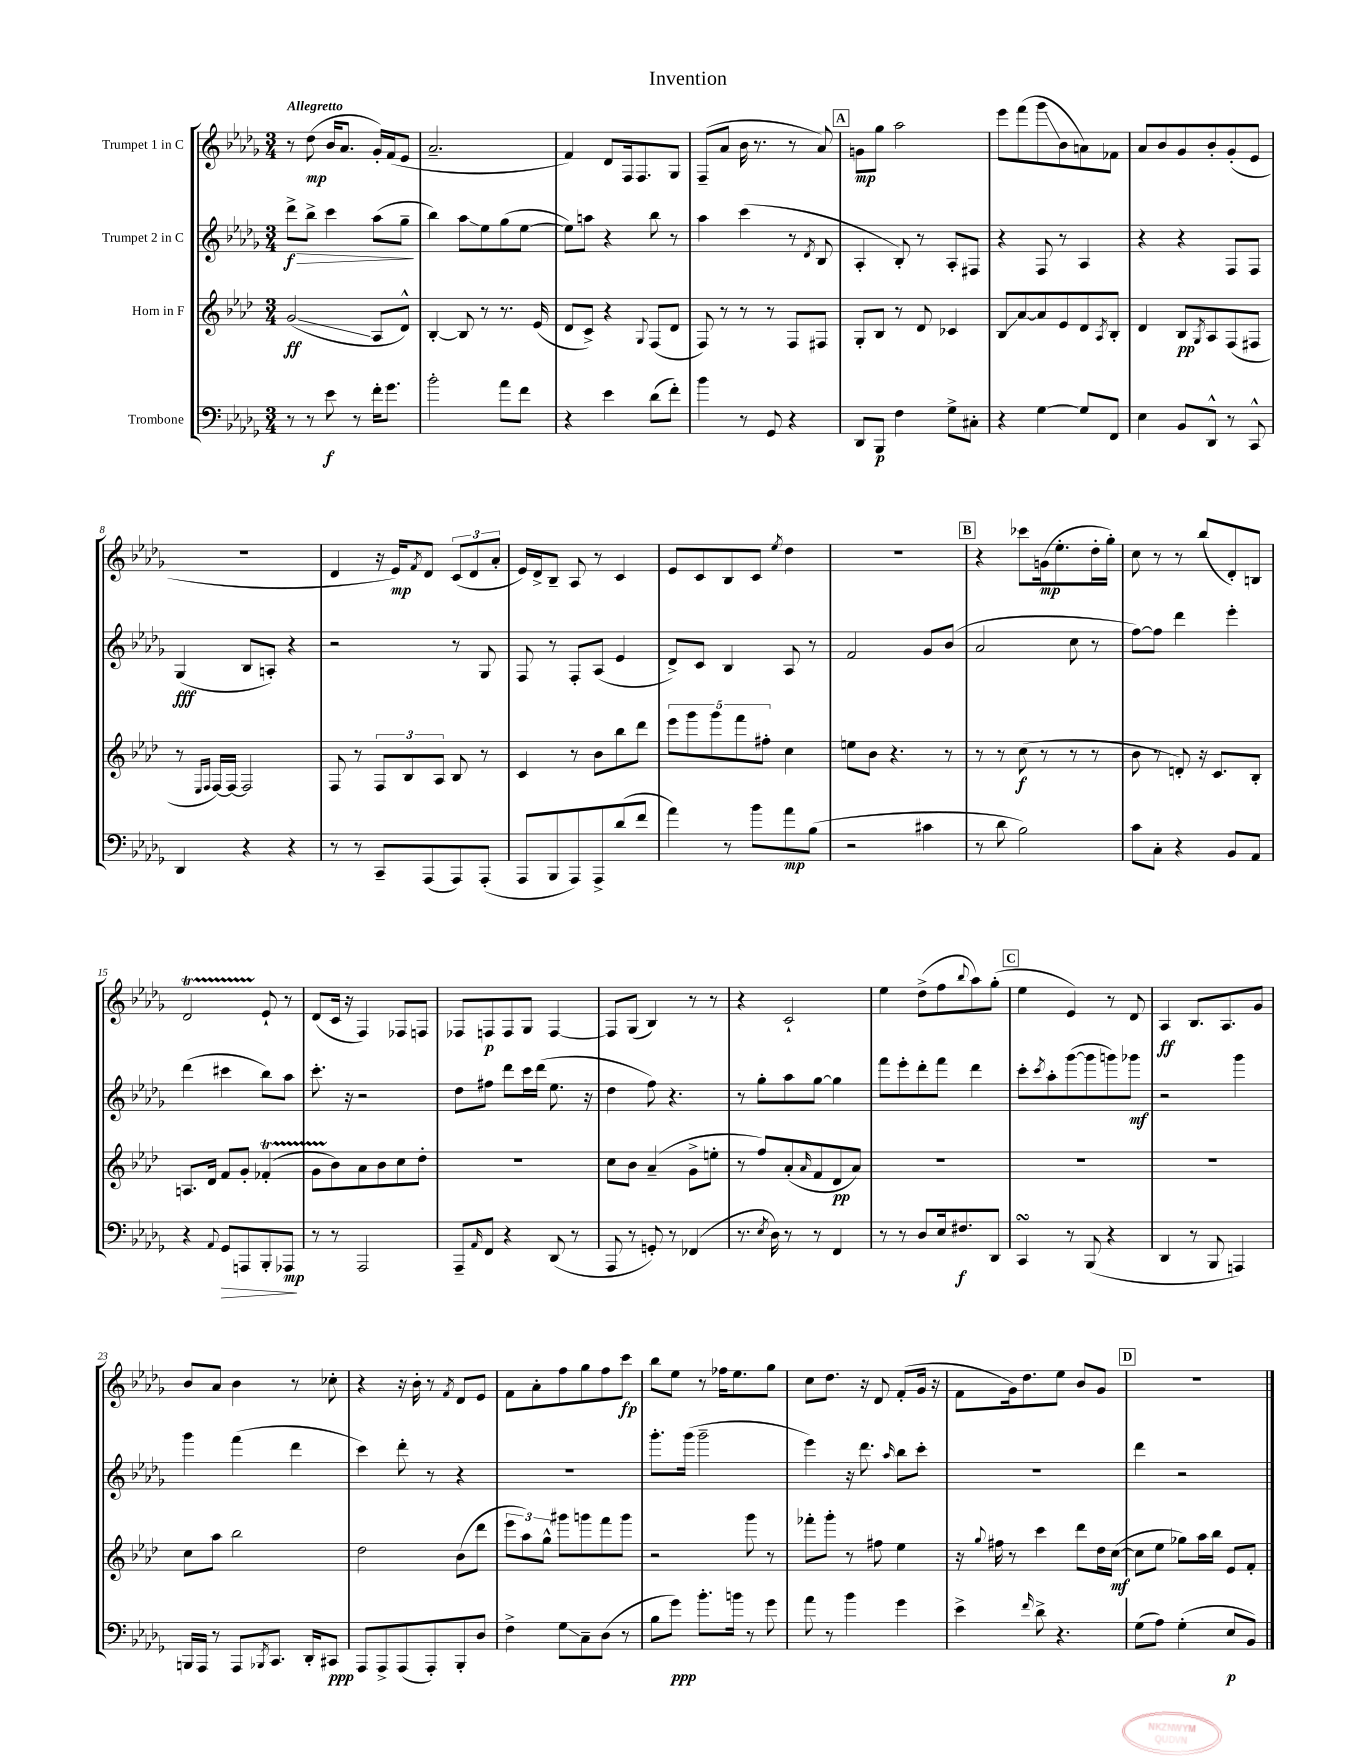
\header { title = "Invention" }
<<
\new StaffGroup <<
\new Staff = "s0" \with { instrumentName = "Trumpet 1 in C" } {
    \clef treble \key des \major \numericTimeSignature \time 3/4 \tempo "Allegretto"
    r8 des''8\mp( bes'16 aes'8. ges'16-.) f'16( ees'8 |
    aes'2.-- |
    f'4) des'8 f16 f8. ges8 |
    f8--( aes'8 bes'16 r8. r8 aes'8) |
    \mark \markup { \box "A" } g'8\mp ges''8 aes''2 |
    ees'''8 f'''8( ges'''8\glissando bes'8 a'8) fes'8 |
    aes'8 bes'8 ges'8 bes'8-. ges'8-.( ees'8 |
    R2. |
    des'4 r16 ees'16\mp) \acciaccatura { f'8 } des'8 \tuplet 3/2 { c'8( des'8 aes'8-. } |
    ees'16) des'16-> bes8-- aes8 r8 c'4 |
    ees'8 c'8 bes8 c'8 \acciaccatura { ees''8 } des''4 |
    R2. |
    \mark \markup { \box "B" } r4 ces'''8 g'16\mp( ees''8.-. des''16-. ges''16-.) |
    c''8 r8 r8 bes''8( des'8-.) b8 |
    des'2\startTrillSpan ees'8-!\stopTrillSpan r8 |
    des'8( c'16 r16 f4) fes8 f8 |
    fes8 f8\p f8 ges8 f4~ |
    f8 ges8( bes4) r8 r8 |
    r4 c'2-! |
    ees''4 des''8->( f''8 \appoggiatura { bes''8 } aes''8) ges''8-.( |
    \mark \markup { \box "C" } ees''4 ees'4) r8 des'8 |
    aes4\ff bes8. aes8. ges'8 |
    bes'8 aes'8 bes'4 r8 ces''8-. |
    r4 r16 bes'16-. r8 \acciaccatura { f'8 } des'8 ees'8 |
    f'8 aes'8-. f''8 ges''8 f''8 c'''8\fp |
    bes''8 ees''8 r8 fes''16 ees''8. ges''8 |
    c''8 des''8. r16 des'8 f'8-.( ges'16 r16 |
    f'8 ges'16) des''8. ees''8 bes'8 ges'8 |
    \mark \markup { \box "D" } R2. \bar "|." |
}
\new Staff = "s1" \with { instrumentName = "Trumpet 2 in C" } {
    \clef treble \key des \major \numericTimeSignature \time 3/4
    des'''8->\f\> bes''8-> c'''4 aes''8( ges''8--\! |
    bes''4) aes''8\glissando ees''8 ges''8( ees''8~ |
    ees''8) a''8 r4 bes''8 r8 |
    aes''4 c'''4( r8 \acciaccatura { des'8 } bes8 |
    \mark \markup { \box "A" } aes4-. bes8-.) r8 aes8-. fis8 |
    r4 f8 r8 aes4 |
    r4 r4 f8 f8 |
    ges4\fff( bes8 a8-.) r4 |
    r2 r8 ges8 |
    f8 r8 f8-. aes8( ees'4 |
    des'8->) c'8 bes4 aes8 r8 |
    f'2 ges'8 bes'8( |
    \mark \markup { \box "B" } aes'2 c''8 r8 |
    f''8~) f''8 des'''4 ees'''4-. |
    des'''4( cis'''4 bes''8) aes''8 |
    c'''8.-. r16 r2 |
    des''8 fis''8 des'''8 c'''16 des'''16( ees''8. r16 |
    des''4 f''8) r4. |
    r8 ges''8-. aes''8 ges''8~ ges''4 |
    f'''8 ees'''8-. des'''8-. f'''8 des'''4 |
    \mark \markup { \box "C" } c'''8-. \acciaccatura { c'''8 } aes''8-. ges'''8~( ges'''8 g'''8) ges'''8\mf |
    r2 ges'''4 |
    ges'''4 f'''4( des'''4 |
    c'''4) des'''8-. r8 r4 |
    R2. |
    ges'''8.-. ges'''16( ges'''2-- |
    ees'''4) r16 des'''8. \grace { aes''16 } bes''8 c'''8-. |
    R2. |
    \mark \markup { \box "D" } des'''4 r2 \bar "|." |
}
\new Staff = "s2" \with { instrumentName = "Horn in F" } {
    \clef treble \key aes \major \numericTimeSignature \time 3/4
    g'2\glissando\ff( aes8 des'8-^) |
    bes4~-. bes8 r8 r8. ees'16( |
    des'8 c'8->) r4 \appoggiatura { g8 } f8( des'8 |
    f8) r8 r8 r8 f8 fis8 |
    \mark \markup { \box "A" } g8-. bes8 r8 des'8 ces'4 |
    bes8\glissando aes'8~ aes'8 ees'8 des'8 \acciaccatura { aes8 } bes8-. |
    des'4 bes8\pp \acciaccatura { g8 } aes8 f8( fis8 |
    r8 \grace { ees16 f16 } f16~) f16~ f2 |
    f8 r8 \tuplet 3/2 { f8 bes8 aes8 } bes8 r8 |
    c'4 r8 bes'8 bes''8 des'''8 |
    \tuplet 5/4 { ees'''8 g'''8 g'''8 f'''8 fis''8-. } c''4 |
    e''8 bes'8 r4. r8 |
    \mark \markup { \box "B" } r8 r8 c''8\f( r8 r8 r8 |
    bes'8 r8 d'8-.) r16 c'8. bes8-. |
    a8. des'16 f'8 g'8-. fes'4-.\startTrillSpan( |
    g'8 bes'8\stopTrillSpan) aes'8 bes'8 c''8 des''8-. |
    R2. |
    c''8 bes'8 aes'4--( g'8-> e''8-. |
    r8 f''8) aes'8-.( \grace { aes'16 } f'8 des'8\pp aes'8) |
    R2. |
    \mark \markup { \box "C" } R2. |
    R2. |
    c''8 aes''8 bes''2 |
    des''2 bes'8( des'''8 |
    \tuplet 3/2 { ees'''8 aes''8) g''8-^ } gis'''8 g'''8 f'''8 g'''8 |
    r2 g'''8 r8 |
    fes'''8-. g'''8-. r8 fis''8 ees''4 |
    r16 \appoggiatura { g''8 } fis''16 r8 c'''4 des'''8 des''16 c''16~\mf( |
    \mark \markup { \box "D" } c''8 ees''8 ges''8) aes''16 bes''16 ees'8 f'8-. \bar "|." |
}
\new Staff = "s3" \with { instrumentName = "Trombone" } {
    \clef bass \key des \major \numericTimeSignature \time 3/4
    r8 r8 ees'8\f r8 f'16-. ges'8. |
    bes'2-. aes'8 f'8 |
    r4 ees'4 des'8( f'8-.) |
    bes'4 r8 ges,8 r4 |
    \mark \markup { \box "A" } des,8 bes,,8\p f4 ges8-> cis8-. |
    r4 ges4~ ges8 f,8 |
    ees4 bes,8 des,8-^ r8 c,8-^ |
    des,4 r4 r4 |
    r8 r8 c,8-- aes,,8( aes,,8) aes,,8-.( |
    aes,,8 bes,,8 aes,,8) aes,,8-> des'8( f'8 |
    aes'4) r8 bes'8 aes'8\mp bes8( |
    r2 cis'4 |
    \mark \markup { \box "B" } r8 des'8 bes2) |
    c'8 c8-. r4 bes,8 aes,8 |
    r4 \appoggiatura { aes,8 } ges,8\> a,,8 bes,,8-. aes,,8\mp\! |
    r8 r8 aes,,2 |
    aes,,8-- \grace { aes,16 } f,8 r4 des,8( r8 |
    aes,,8 r8 g,8-.) r8 fes,4( |
    r8. \acciaccatura { ees8 } des16) r8 r8 f,4 |
    r8 r8 des8 ees16 fis8.\f des,8 |
    \mark \markup { \box "C" } c,4\turn r8 bes,,8( r4 |
    des,4 r8 bes,,8 a,,4) |
    b,,16 aes,,16 r8 aes,,8 \acciaccatura { bes,,8 } c,8. des,16-. cis,8\ppp |
    aes,,8 aes,,8-> aes,,8( aes,,8-.) bes,,8-. des8 |
    f4-> ges8\glissando c8-- des8( r8 |
    bes8 ges'8\ppp) bes'8.-. b'16 r8 ges'8 |
    aes'8 r8 bes'4 ges'4 |
    ees'4-> \grace { f'16 } des'8-> r4. |
    \mark \markup { \box "D" } ges8( aes8) ges4-.( ees8\p bes,8) \bar "|." |
}
>>
>>
